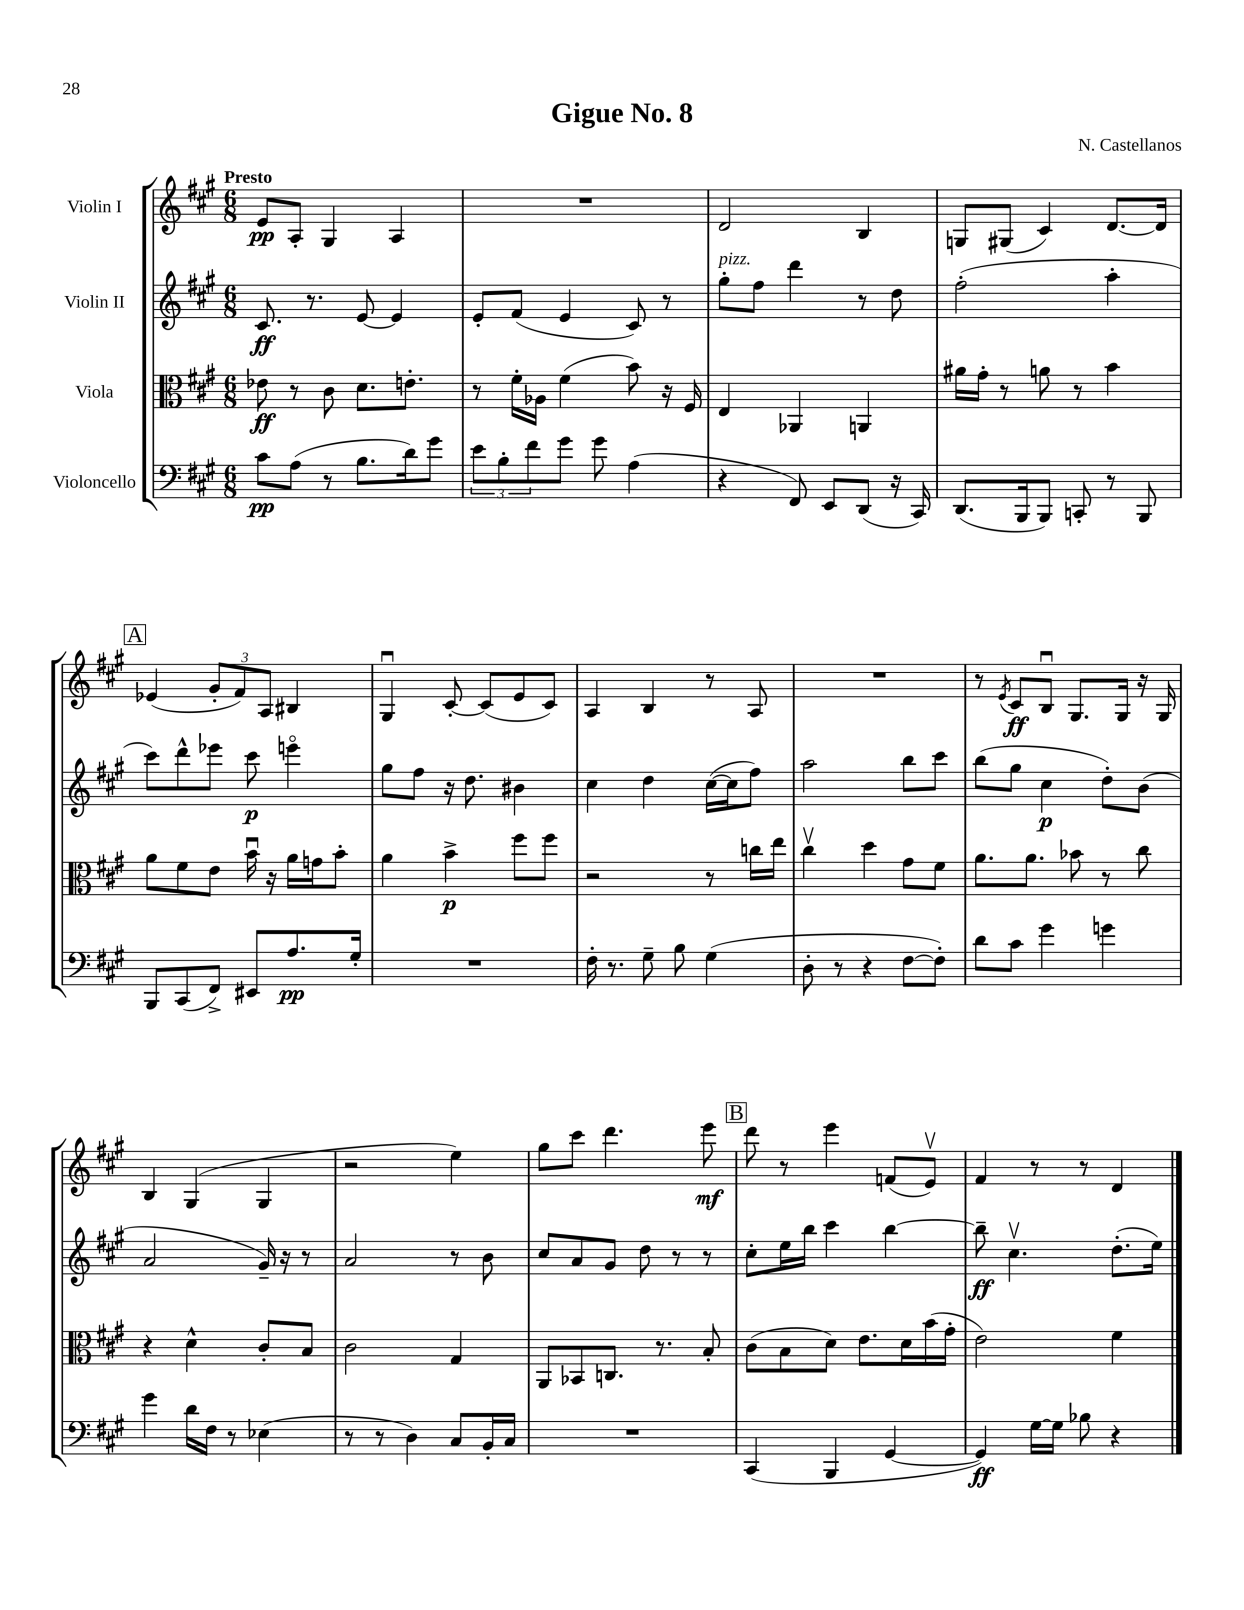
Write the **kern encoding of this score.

**kern	**kern	**kern	**kern
*staff4	*staff3	*staff2	*staff1
*clefF4	*clefC3	*clefG2	*clefG2
*k[f#c#g#]	*k[f#c#g#]	*k[f#c#g#]	*k[f#c#g#]
*M6/8	*M6/8	*M6/8	*M6/8
8c#	8e-	8.c#	8e
(8A	8r	.	8A'
.	.	8.r	.
8r	8c#	.	4G#
8.B	8.d	[8e	.
.	.	4e]	4A
16d)	8.e'	.	.
8g#	.	.	.
=	=	=	=
12e	8r	8e'	2.r
12B'	.	.	.
.	16f#'	(8f#	.
12f#	.	.	.
.	16A-	.	.
8g#	(4f#	4e	.
8g#	.	.	.
(4A	8b)	8c#)	.
.	16r	8r	.
.	16F#	.	.
=	=	=	=
4r	4E	8gg#'	2d
.	.	8ff#	.
8FF#)	4AA-	4ddd	.
8EE	.	.	.
(8DD	4AA	8r	4B
16r	.	8dd	.
16CC#)	.	.	.
=	=	=	=
(8.DD	16a#	(2ff#'	8G
.	16g#'	.	.
.	8r	.	(8G#
16BBB	.	.	.
8BBB)	8a	.	4c#)
8CC'	8r	.	.
8r	4b	4aa'	[8.d
8BBB	.	.	.
.	.	.	16d]
=	=	=	=
8BBB	8a	8ccc#)	(4e-
(8CC#	8f#	8ddd^^	.
8FF#^)	8e	8eee-	12g#'
.	.	.	12f#)
8EE#	16bu	8ccc#	.
.	.	.	12A
.	16r	.	.
8.A	16a	4eeeo	4B#
.	16g	.	.
.	8b'	.	.
16G#'	.	.	.
=	=	=	=
2.r	4a	8gg#	4G#u
.	.	8ff#	.
.	4b^	16r	[8c#'
.	.	8.dd	.
.	.	.	(8c#]
.	8ff#	4b#	8e
.	8ff#	.	8c#)
=	=	=	=
16F#'	2r	4cc#	4A
8.r	.	.	.
8G#~	.	4dd	4B
8B	.	.	.
(4G#	8r	([16cc#	8r
.	.	16cc#]	.
.	16cc	8ff#)	8A
.	16ee	.	.
=	=	=	=
8D'	4cc#v	2aa	2.r
8r	.	.	.
4r	4dd	.	.
[8F#	8g#	8bb	.
8F#'])	8f#	8ccc#	.
=	=	=	=
8d	8.a	(8bb	8r
.	.	.	8qe
8c#	.	8gg#	8c#
.	8.a	.	.
4g#	.	4cc#	8Bu
.	8b-	.	8.G#
4g	8r	8dd')	.
.	.	.	16G#
.	8cc#	(8b	16r
.	.	.	16G#
=	=	=	=
4g#	4r	2a	4B
16d	4d^^	.	(4G#
16F#	.	.	.
8r	.	.	.
(4E-	8c#'	16g#~)	4G#
.	.	16r	.
.	8B	8r	.
=	=	=	=
8r	2c#	2a	2r
8r	.	.	.
4D)	.	.	.
8C#	4G#	8r	4ee)
16BB'	.	8b	.
16C#	.	.	.
=	=	=	=
2.r	8AA	8cc#	8gg#
.	8BB-	8a	8ccc#
.	8.C	8g#	4.ddd
.	.	8dd	.
.	8.r	.	.
.	.	8r	.
.	8B'	8r	8eee
=	=	=	=
(4CC#	(8c#	8cc#'	8ddd
.	8B	16ee	8r
.	.	16bb	.
4BBB	8d)	4ccc#	4eee
.	8.e	.	.
[4GG#	.	[4bb	(8f
.	16d	.	.
.	(16b	.	8ev)
.	16g#'	.	.
=	=	=	=
4GG#])	2e)	8bb~]	4f#
.	.	4.cc#v	.
[16G#	.	.	8r
16G#]	.	.	.
8B-	.	.	8r
4r	4f#	(8.dd'	4d
.	.	16ee)	.
==	==	==	==
*-	*-	*-	*-
